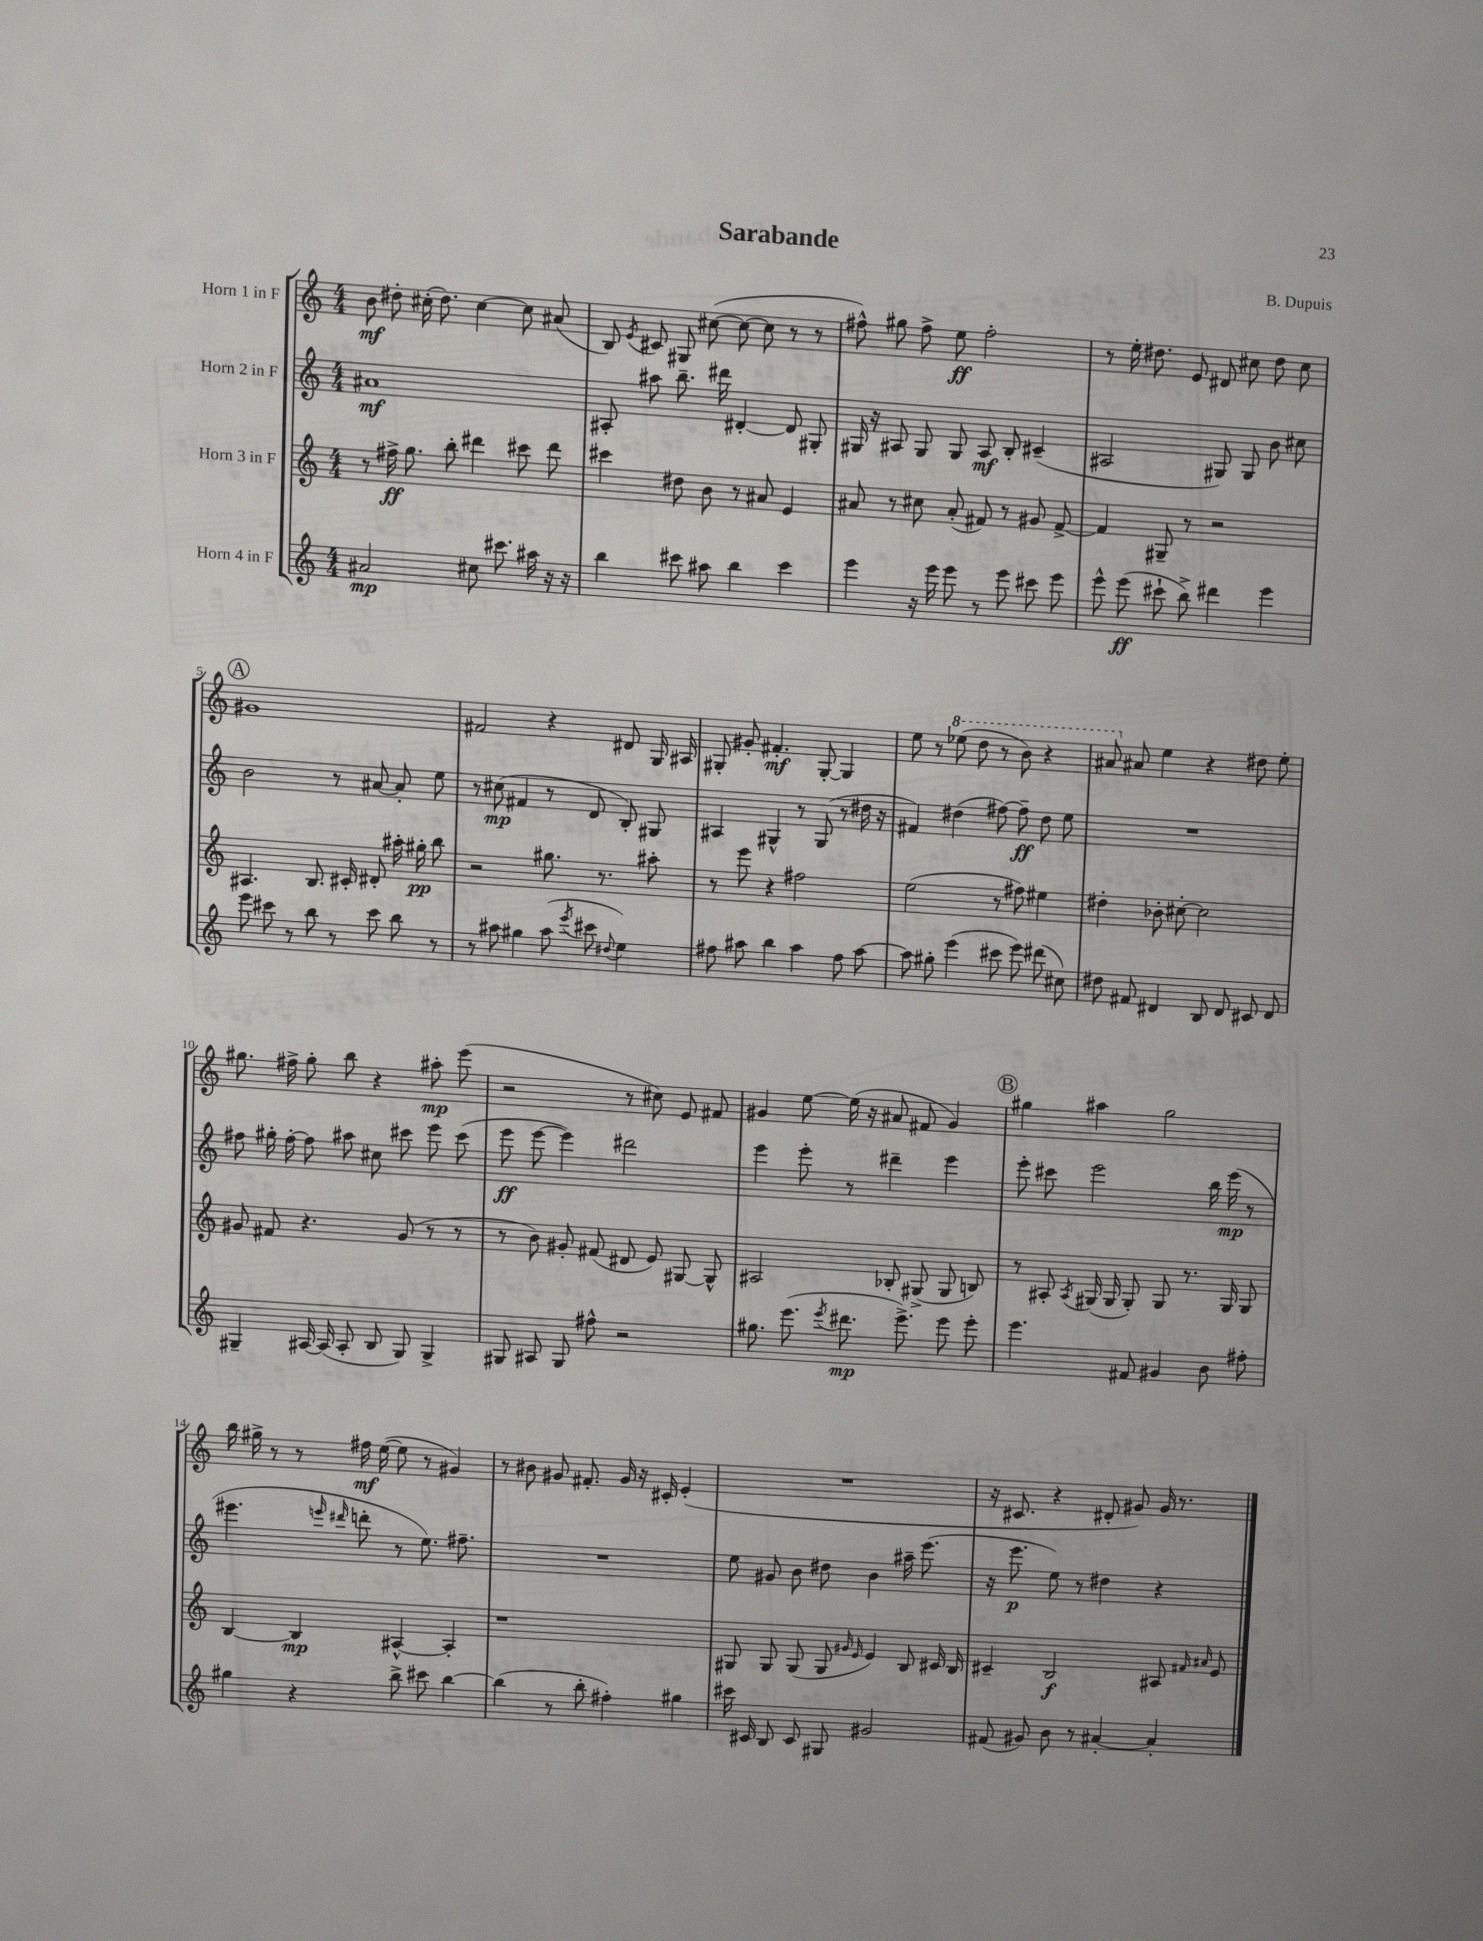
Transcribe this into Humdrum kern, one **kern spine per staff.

**kern	**dynam	**kern	**dynam	**kern	**dynam	**kern	**dynam
*part4	*part4	*part3	*part3	*part2	*part2	*part1	*part1
*staff4	*staff4	*staff3	*staff3	*staff2	*staff2	*staff1	*staff1
*I"Horn 4 in F	*	*I"Horn 3 in F	*	*I"Horn 2 in F	*	*I"Horn 1 in F	*
*clefG2	*	*clefG2	*	*clefG2	*	*clefG2	*
*k[]	*	*k[]	*	*k[]	*	*k[]	*
*M4/4	*	*M4/4	*	*M4/4	*	*M4/4	*
=1	=1	=1	=1	=1	=1	=1	=1
2a#X/	mp	8r	.	1a#X	mf	8b\	mf
.	.	16ff#X^\	ff	.	.	8dd#X'\	.
.	.	8.gg\	.	.	.	.	.
.	.	.	.	.	.	(16cc#X'\	.
.	.	.	.	.	.	8.dd#\)	.
.	.	8bb'\	.	.	.	.	.
8cc#X\	.	4ddd#X\	.	.	.	[4cc#\	.
8.ccc#X\	.	.	.	.	.	.	.
.	.	8ccc#X\	.	.	.	8cc#\]	.
16aa#X\	.	.	.	.	.	.	.
16r	.	8ddd#\	.	.	.	(8a#X/	.
16r	.	.	.	.	.	.	.
=2	=2	=2	=2	=2	=2	=2	=2
4bb\	.	4ccc#X\	.	8A#X'/	.	8B/)	.
.	.	.	.	.	.	8qe/	.
.	.	.	.	8aa#X\	.	8c#X/	.
8ccc#X\	.	8dd#X\	.	8.bb~\	.	8G#X/	.
8aa#X\	.	8b\	.	.	.	([8cc#X\	.
.	.	.	.	16ddd#X\	.	.	.
4bb\	.	8r	.	[4d#X'/	.	8cc#\_	.
.	.	8a#X/	.	.	.	8cc#\]	.
4ccc#\	.	4e/	.	8d#/]	.	8r	.
.	.	.	.	8G#X'/	.	8r	.
=3	=3	=3	=3	=3	=3	=3	=3
4eee\	.	8a#X/	.	16G#X/	.	8ff#X^^\)	.
.	.	.	.	16r	.	.	.
.	.	8r	.	8A#X/	.	8gg#X\	.
16r	.	8cc#X\	.	8G#/	.	8ff#^\	.
16eee\	.	.	.	.	.	.	.
8eee\	.	(8a#'/	.	8G#/	.	8ee\	ff
8r	.	8f#X/)	.	8A#/	mf	2ff#'\	.
8eee\	.	8r	.	8B'/	.	.	.
8ccc#X\	.	8g#X/	.	(4c#X~/	.	.	.
8eee\	.	[8f#^/	.	.	.	.	.
=4	=4	=4	=4	=4	=4	=4	=4
8eee^^\	.	4f#/]	.	2A#X/	.	8r	.
(8eee\	ff	.	.	.	.	16ee'\	.
.	.	.	.	.	.	8.dd#X\	.
8ccc#X`\	.	8G#X~/	.	.	.	.	.
8bb^\)	.	8r	.	.	.	8e/	.
4ddd#X\	.	2r	.	8G#X/)	.	8d#X/	.
.	.	.	.	8G#/	.	8cc#X\	.
4eee\	.	.	.	8b\	.	8dd#\	.
.	.	.	.	8cc#X\	.	8cc#\	.
!!LO:LB:g=z
!!LO:REH:place=s1:t=A
=5	=5	=5	=5	=5	=5	=5	=5
8eee\	.	4.A#X/	.	2b\	.	1g#X	.
8ccc#X\	.	.	.	.	.	.	.
8r	.	.	.	.	.	.	.
8bb\	.	8.B/	.	.	.	.	.
8r	.	.	.	8r	.	.	.
.	.	16c#X'/	.	.	.	.	.
8ccc#\	.	8d#X'/	.	[8a#X/	.	.	.
8bb\	.	16aa#X'\	.	8a#'/]	.	.	.
.	.	16gg#X'\	pp	.	.	.	.
8r	.	8bb\	.	8ee\	.	.	.
=6	=6	=6	=6	=6	=6	=6	=6
8r	.	2r	.	8r	.	2f#X/	.
8aa#X\	.	.	.	(8cc#X\	mp	.	.
4gg#X\	.	.	.	4f#X/	.	.	.
(8aa#\	.	8.gg#X\	.	8r	.	4r	.
8qeee/	.	.	.	.	.	.	.
8ccc#X\	.	.	.	8d/	.	.	.
.	.	8.r	.	.	.	.	.
8qqdd#X/	.	.	.	.	.	.	.
4ee\)	.	.	.	8B'/)	.	8d#X/	.
.	.	8aa#X'\	.	8G#X/	.	16G/	.
.	.	.	.	.	.	16A#X/	.
=7	=7	=7	=7	=7	=7	=7	=7
8ff#X\	.	8r	.	4A#X/	.	8G#X'/	.
8aa#X\	.	8eee\	.	.	.	8g#X'/	.
4bb\	.	4r	.	4G#X^^/	.	4.f#X'/	mf
4aa#\	.	2ff#X\	.	8r	.	.	.
.	.	.	.	(8G#/	.	[8G#'/	.
8ff#\	.	.	.	8r	.	4G#/]	.
[8aa#\	.	.	.	16dd#X\	.	.	.
.	.	.	.	16r	.	.	.
=8	=8	=8	=8	=8	=8	=8	=8
8aa#\]	.	(2ee\	.	4f#X/)	.	8ee\	.
8gg#X'\	.	.	.	.	.	8r	.
*	*	*	*	*	*	*8va	*
(4eee\	.	.	.	(4dd#X\	.	(8eee-X\	.
.	.	.	.	.	.	8ddd\	.
8ccc#X\	.	8r	.	[8ff#X\)	.	8r	.
8eee\)	.	8ff#X\)	.	8ff#~\]	ff	8bb\)	.
(8ddd#X\	.	4ee#X\	.	8dd#\	.	4r	.
8cc#X\)	.	.	.	8ee\	.	.	.
=9	=9	=9	=9	=9	=9	=9	=9
8dd#X\	.	4dd#X'\	.	1r	.	8aa#X/	.
*	*	*	*	*	*	*X8va	*
8f#X/	.	.	.	.	.	8a#X/	.
4d#X/	.	8b-X'\	.	.	.	4ee\	.
.	.	[8cc#X'\	.	.	.	.	.
8B/	.	2cc#\]	.	.	.	4r	.
8d#/	.	.	.	.	.	.	.
8c#X/	.	.	.	.	.	8dd#X\	.
8d#/	.	.	.	.	.	8ee'\	.
!!LO:LB:g=z
=10	=10	=10	=10	=10	=10	=10	=10
4G#X~/	.	8g#X/	.	8ff#X\	.	8.gg#X\	.
.	.	8f#X/	.	16gg#X'\	.	.	.
.	.	.	.	[16ff#'\	.	16ff#X^\	.
[16A#X/	.	4.r	.	8ff#\]	.	8gg#'\	.
(16A#/]	.	.	.	.	.	.	.
8A#'/	.	.	.	8aa#X\	.	8bb\	.
8B/	.	.	.	8cc#X\	.	4r	.
8G#/)	.	(8g#/	.	8ccc#X\	.	.	.
4G#^/	.	8r	.	8eee\	.	8aa#X'\	mp
.	.	8r	.	(8ccc#\	.	(8eee\	.
=11	=11	=11	=11	=11	=11	=11	=11
8G#X/	.	8r	.	8eee\	ff	2r	.
8A#X/	.	8b\)	.	[8eee\	.	.	.
8G#/	.	8g#X'/	.	4eee\])	.	.	.
8ff#X^^\	.	(8f#X/	.	.	.	.	.
2r	.	8d#X/	.	2ddd#X\	.	8r	.
.	.	8e/)	.	.	.	8cc#X\)	.
.	.	[8G#X/	.	.	.	8e/	.
.	.	8G#^^/]	.	.	.	8f#X/	.
=12	=12	=12	=12	=12	=12	=12	=12
8.gg#X\	.	2A#X/	.	4eee\	.	4g#X/	.
(8.eee\	.	.	.	.	.	.	.
.	.	.	.	8eee'\	.	[8ee\	.
8qeee/	.	.	.	.	.	.	.
8.ddd#X\	mp	.	.	8r	.	(16ee\]	.
.	.	.	.	.	.	16r	.
.	.	8B-X'/	.	4ddd#X~\	.	8a#X/	.
8.eee^\)	.	.	.	.	.	.	.
.	.	(8G#X^/	.	.	.	8f#X/	.
8eee\	.	8G#/	.	4eee\	.	4g#/)	.
8eee'\	.	8Bn/)	.	.	.	.	.
!!LO:REH:place=s1:t=B
=13	=13	=13	=13	=13	=13	=13	=13
4.eee\	.	8r	.	8eee'\	.	4gg#X\	.
.	.	8A#X'/	.	8ccc#X\	.	.	.
.	.	8qA#/	.	.	.	.	.
.	.	(16G#X/	.	2eee\	.	4aa#X\	.
.	.	16G#/	.	.	.	.	.
8f#X/	.	8G#'/)	.	.	.	.	.
4g#X/	.	8G#/	.	.	.	2gg#\	.
.	.	8.r	.	.	.	.	.
8b\	.	.	.	16bb\	.	.	.
.	.	16G#/	.	(16eee\	mp	.	.
8ff#X'\	.	8G#/	.	8r	.	.	.
!!LO:LB:g=z
=14	=14	=14	=14	=14	=14	=14	=14
4gg#X\	.	[4B/	.	4.eee#X\	.	16bb\	.
.	.	.	.	.	.	16gg#X^\	.
.	.	.	.	.	.	8r	.
4r	.	4B/]	mp	.	.	8r	.
.	.	.	.	16qqeeen/	.	.	.
.	.	.	.	16qqddd#X/	.	.	.
.	.	.	.	8dddn'\	.	16ff#X\	mf
.	.	.	.	.	.	([16ee\	.
8bb^\	.	[4A#X^^/	.	8r	.	8ee\]	.
8ccc#X\	.	.	.	8.ee\)	.	8r	.
[4bb\	.	4A#'/]	.	.	.	4g#X/)	.
.	.	.	.	8.ff#X~\	.	.	.
=15	=15	=15	=15	=15	=15	=15	=15
(4bb\]	.	1r	.	1r	.	8r	.
.	.	.	.	.	.	8b#X\	.
8r	.	.	.	.	.	8g#X/	.
8bb'\	.	.	.	.	.	8.f#X'/	.
4ff#X'\)	.	.	.	.	.	.	.
.	.	.	.	.	.	16g#/	.
.	.	.	.	.	.	16r	.
.	.	.	.	.	.	16c#X'/	.
4gg#X\	.	.	.	.	.	(4e'/	.
=16	=16	=16	=16	=16	=16	=16	=16
16ccc#X\	.	8G#X/	.	8ee\	.	1r	.
16c#X/	.	.	.	.	.	.	.
8B/	.	8G#/	.	8g#X/	.	.	.
8c#/	.	(8G#/	.	8b\	.	.	.
8G#X/	.	8G#/	.	8dd#X\	.	.	.
.	.	16qqg#X/	.	.	.	.	.
.	.	16qqe/	.	.	.	.	.
2g#X/	.	4e/)	.	4b\	.	.	.
.	.	8B/	.	16aa#X~\	.	.	.
.	.	.	.	(8.eee\	.	.	.
.	.	16c#X/	.	.	.	.	.
.	.	16B/	.	.	.	.	.
=17	=17	=17	=17	=17	=17	=17	=17
(8f#X/	.	4c#X~/	.	16r	.	16r	.
.	.	.	.	8.eee\	p	8.c#X/	.
8g#X/)	.	.	.	.	.	.	.
8b\	.	2B/	f	8ee\)	.	4r	.
8r	.	.	.	8r	.	.	.
[4a#X'/	.	.	.	4dd#X\	.	8d#X'/	.
.	.	.	.	.	.	8g#X/)	.
4a#'/]	.	8A#X/	.	4r	.	16g#/	.
.	.	.	.	.	.	8.r	.
.	.	16qqf#X/	.	.	.	.	.
.	.	16qqa#X/	.	.	.	.	.
.	.	8e/	.	.	.	.	.
==	==	==	==	==	==	==	==
*-	*-	*-	*-	*-	*-	*-	*-
